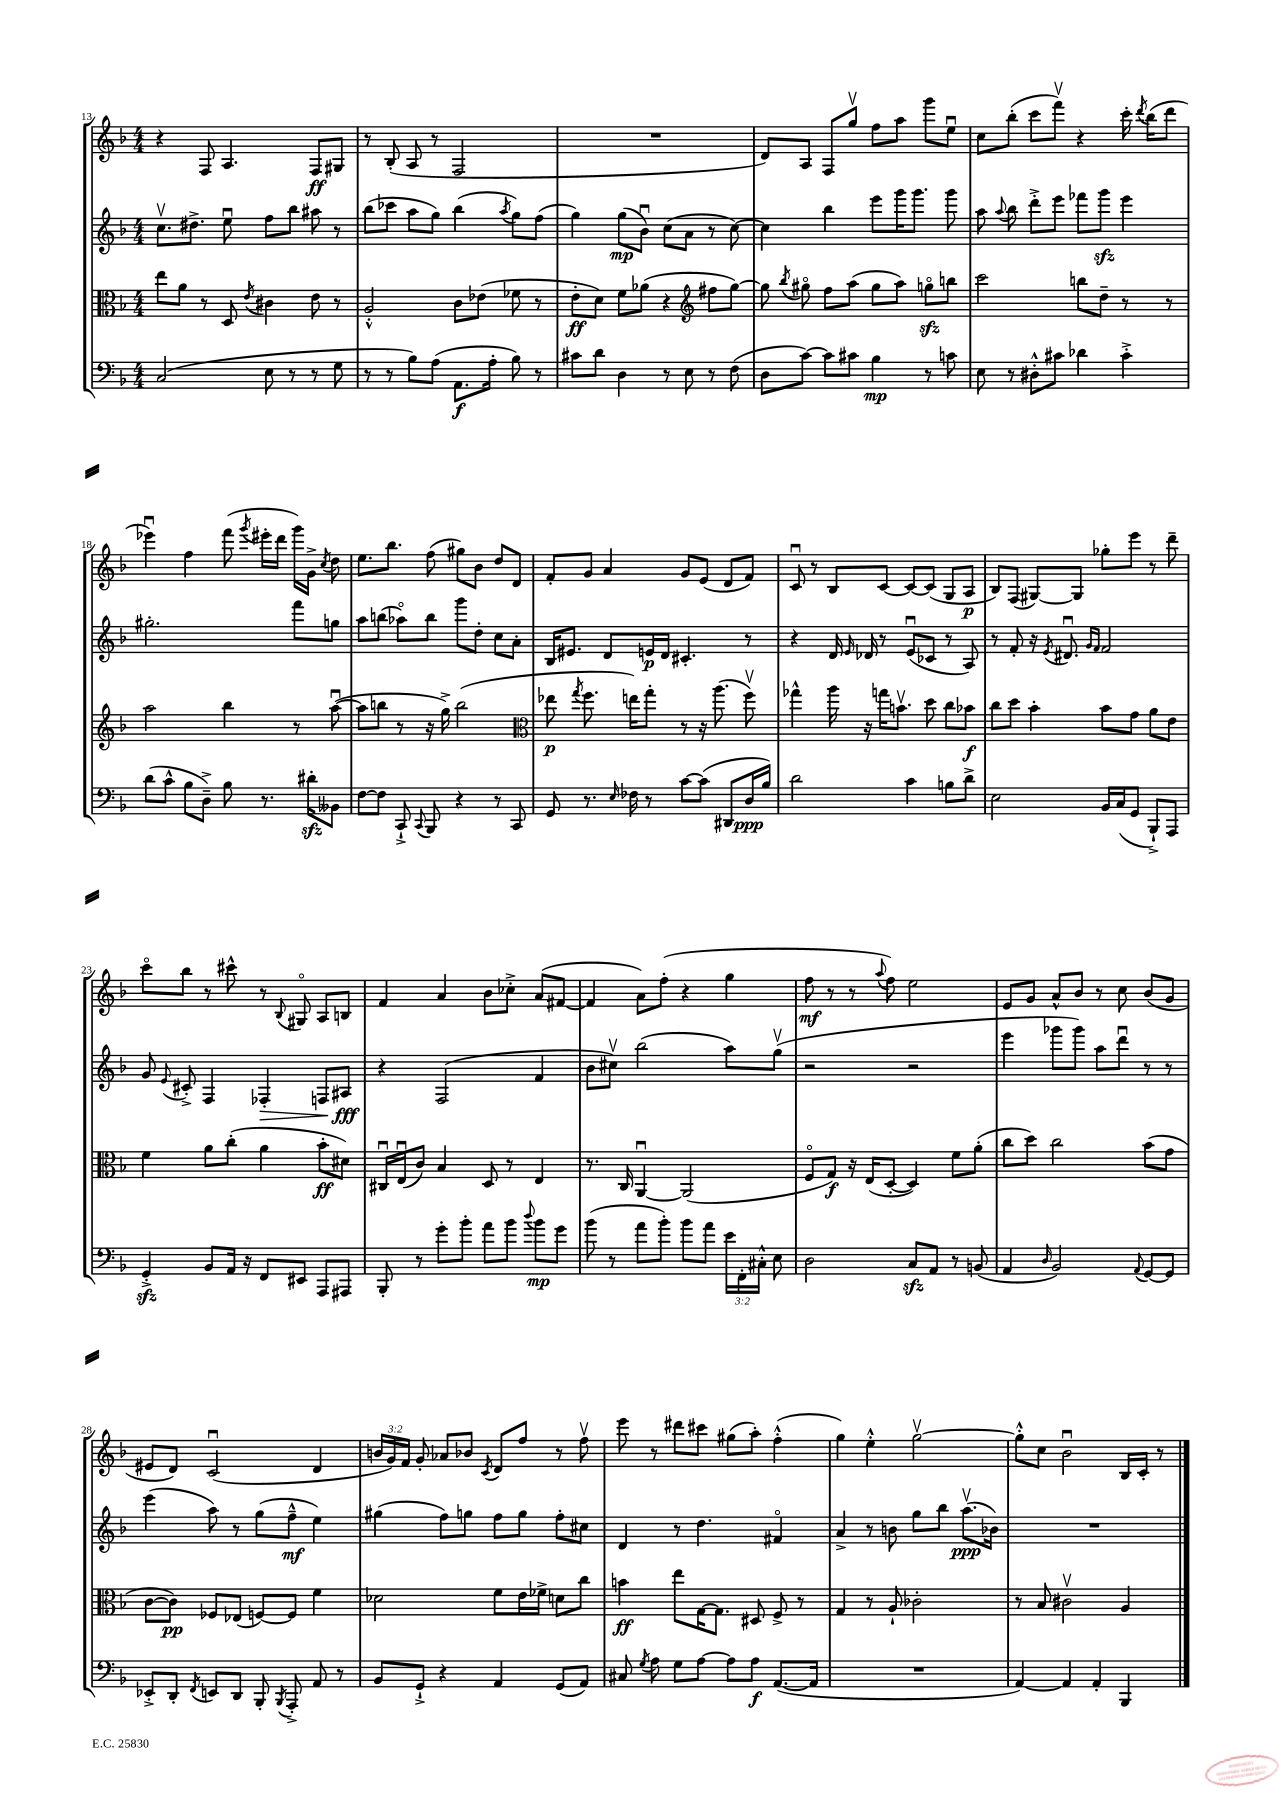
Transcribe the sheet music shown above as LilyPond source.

<<
\new StaffGroup <<
\new Staff = "s0" {
    \clef treble \key f \major \numericTimeSignature \time 4/4 \override Staff.TupletNumber.text = #tuplet-number::calc-fraction-text
    \autoBeamOff r4 f8 a4. f8[\ff gis8] |
    r8 bes8-.( a8 r8 f2 |
    R1 |
    d'8[) a8] f8[ g''8]\upbow f''8[ a''8] g'''8[ e''8]\downbow |
    c''8[ bes''8]-.( c'''8[ f'''8]\upbow) r4 c'''16-. \acciaccatura { d'''8 } bes''16[( d'''8] |
    ees'''4\downbow) f''4 f'''8( \acciaccatura { g'''8 } eis'''16[-. d'''16] g'''16[) g'16]-> \acciaccatura { c''8 } d''8 |
    e''8.[ bes''8.] f''8( gis''8[) bes'8] d''8[ d'8] |
    f'8[-. g'8] a'4 g'8[ e'8]( d'8[ f'8]) |
    c'8\downbow r8 bes8[ c'8]~ c'8[~ c'8]( g8[ a8]\p |
    bes8[) f8]( gis8[~) gis8] ges''8[-. e'''8] r8 d'''8-- |
    c'''8[\flageolet bes''8] r8 cis'''8-^ r8 \appoggiatura { bes8 } gis8\flageolet a8[ b8] |
    f'4 a'4 bes'8[ ces''8]-.-> a'8[( fis'8]~ |
    fis'4 a'8[) f''8]-.( r4 g''4 |
    f''8\mf r8 r8 \appoggiatura { a''8 } f''8) e''2 |
    e'8[ g'8] a'8[-^ bes'8] r8 c''8 bes'8[( g'8] |
    eis'8[ d'8]) c'2\downbow( d'4 |
    \tuplet 3/2 { b'16[ g'16) f'16] } g'8-. aes'8[ bes'8] \acciaccatura { c'8 } d'8[ f''8] r8 f''8\upbow |
    e'''8 r8 dis'''8[ cis'''8] gis''8[( a''8]-.) f''4-.-^( |
    g''4) e''4-.-^ g''2~\upbow |
    g''8[-.-^ c''8] bes'2\downbow bes16[ c'16]-. r8 \bar "|." |
}
\new Staff = "s1" {
    \clef treble \key f \major \numericTimeSignature \time 4/4
    \autoBeamOff c''8.[\upbow dis''8.]-> e''8\downbow f''8[ bes''8] ais''8 r8 |
    bes''8[( ces'''8] a''8[ g''8]) bes''4( \acciaccatura { a''8 } g''8[) f''8]( |
    g''4) g''8[\mp( bes'8]\downbow) c''8[( a'8] r8 c''8~) |
    c''4 bes''4 e'''8[ g'''16 g'''8.] g'''8 |
    a''8 \appoggiatura { a''8 } bes''8 d'''8[-.-> e'''8] fes'''8[ g'''8]\sfz e'''4 |
    gis''2.-. f'''8[ g''8] |
    a''8[ b''8]( aes''8[\flageolet) b''8] g'''8[ d''8]-. c''8[ a'8]-. |
    bes16[ eis'8.] d'8[ e'16\p d'16] cis'4.-. r8 |
    r4 d'16 \grace { e'16 } des'16 r8 e'8[\downbow( ces'8] r8 a8) |
    r8 f'8-. r16 \acciaccatura { e'8 } dis'8.\downbow \grace { g'16[ f'16] } f'2 |
    g'8 \appoggiatura { e'8 } cis'8-.-> f4 fes4-.\> f8[ ais8]\fff\! |
    r4 f2( f'4 |
    bes'8[ cis''8]\upbow) bes''2( a''8[) g''8]\upbow( |
    r2 r2 |
    e'''4 ges'''8[ ges'''8]) a''8[ d'''8]\downbow r8 r8 |
    e'''4( a''8) r8 g''8[( f''8]---^\mf e''4) |
    gis''4( f''8[) g''8] f''8[ g''8] f''8[-. cis''8] |
    d'4 r8 d''4. fis'4\flageolet |
    a'4-> r8 b'8 g''8[ bes''8] a''8.[\upbow\ppp( bes'16]) |
    R1 \bar "|." |
}
\new Staff = "s2" {
    \clef alto \key f \major \numericTimeSignature \time 4/4
    \autoBeamOff e''8[ a'8] r8 d8 \acciaccatura { e'8 } cis'4 e'8 r8 |
    a2-.-^ c'8[ ees'8]( fes'8 r8 |
    e'8[-.\ff d'8]) f'8[ aes'8]( r4 \clef treble fis''8[ g''8]~) |
    g''8 \acciaccatura { bes''8 } gis''8\flageolet f''8[ a''8]( gis''8[ a''8]) g''8[\flageolet\sfz b''8] |
    c'''2 b''8[ d''8]-- r8 r8 |
    a''2 bes''4 r8 a''8~\downbow( |
    a''8[ b''8] r8 r16 g''16->) b''2( |
    \clef alto ees''8\p \acciaccatura { g''8 } f''8. e''16[) g''8]-. r8 r16 a''8.( f''8\upbow) |
    ges''4-^ a''16 r16 g''16[ b'8.]\upbow d''8 c''8[ bes'8]\f |
    c''8[ d''8] bes'4-. bes'8[ g'8] a'8[ e'8] |
    f'4 a'8[ c''8]-.( a'4 bes'8[-.\ff dis'8]) |
    cis16[\downbow e16\downbow( c'8]) bes4 d8 r8 e4 |
    r8. c16 a,4~\downbow a,2( |
    f8[\flageolet g8]\f) r16 e16[( d8]~-. d4) f'8[ a'8]-.( |
    c''8[ d''8]) c''2 bes'8[( g'8] |
    c'8[~ c'8]\pp) fes8[ ees8]( f8[~) f8] f'4 |
    des'2 f'8[ e'16 fes'16]-> d'8[ c''8] |
    b'4\ff e''8[ g16~ g8.] dis8 f8-> r8 |
    g4 r8 a8-! ces'2-. |
    r8 bes8 cis'2\upbow a4 \bar "|." |
}
\new Staff = "s3" {
    \clef bass \key f \major \numericTimeSignature \time 4/4 \override Staff.TupletNumber.text = #tuplet-number::calc-fraction-text
    \autoBeamOff c2( e8 r8 r8 g8 |
    r8 r8 bes8[) a8]( a,8.[\f a16]-. bes8) r8 |
    cis'8[ d'8] d4 r8 e8 r8 f8( |
    d8[ c'8]~) c'8[ cis'8] bes4\mp r8 c'8 |
    e8 r8 dis8[-.-^ cis'8] des'4 cis'4-.-> |
    d'8[( c'8]-^ bes8[ d8]--->) bes8 r8. dis'16[-.\sfz beses,8] |
    f8[~ f8] c,8-!-> \appoggiatura { c,8 } bes,,8 r4 r8 c,8 |
    g,8 r8. \grace { e16 } fes16 r8 c'8[~ c'8]( dis,8[ d16\ppp bes16]) |
    d'2 c'4 b8[ d'8]-> |
    e2 bes,16[ c16( g,8] bes,,8[-!->) a,,8] |
    g,4-.->\sfz bes,8[ a,16] r16 f,8[ eis,8] a,,8[ ais,,8] |
    bes,,8-. r8 g'8[-. bes'8]-. a'8[ bes'8] \appoggiatura { d''8 } bes'8[\mp g'8] |
    bes'8( r8 a'8[ bes'8]-.) bes'8[ a'8] \tuplet 3/2 { e'16[ f,16-. cis16]-.-^ } e8 |
    d2 c8[\sfz a,8] r8 b,8( |
    a,4 \grace { d16 } bes,2) \appoggiatura { a,8 } g,8[~ g,8] |
    ees,8[-.-> d,8]-. \acciaccatura { f,8 } e,8[ d,8] bes,,8-. \acciaccatura { bes,,8 } a,,8-.-> a,8 r8 |
    bes,8[ g,8]-!-> r4 a,4 g,8[( a,8]) |
    cis8 \acciaccatura { g8 } a8 g8[ a8]~ a8[ a8]\f a,8.[~( a,16] |
    R1 |
    a,4~) a,4 a,4-. bes,,4 \bar "|." |
}
>>
>>
\layout { \context { \Score currentBarNumber = #13 } }
